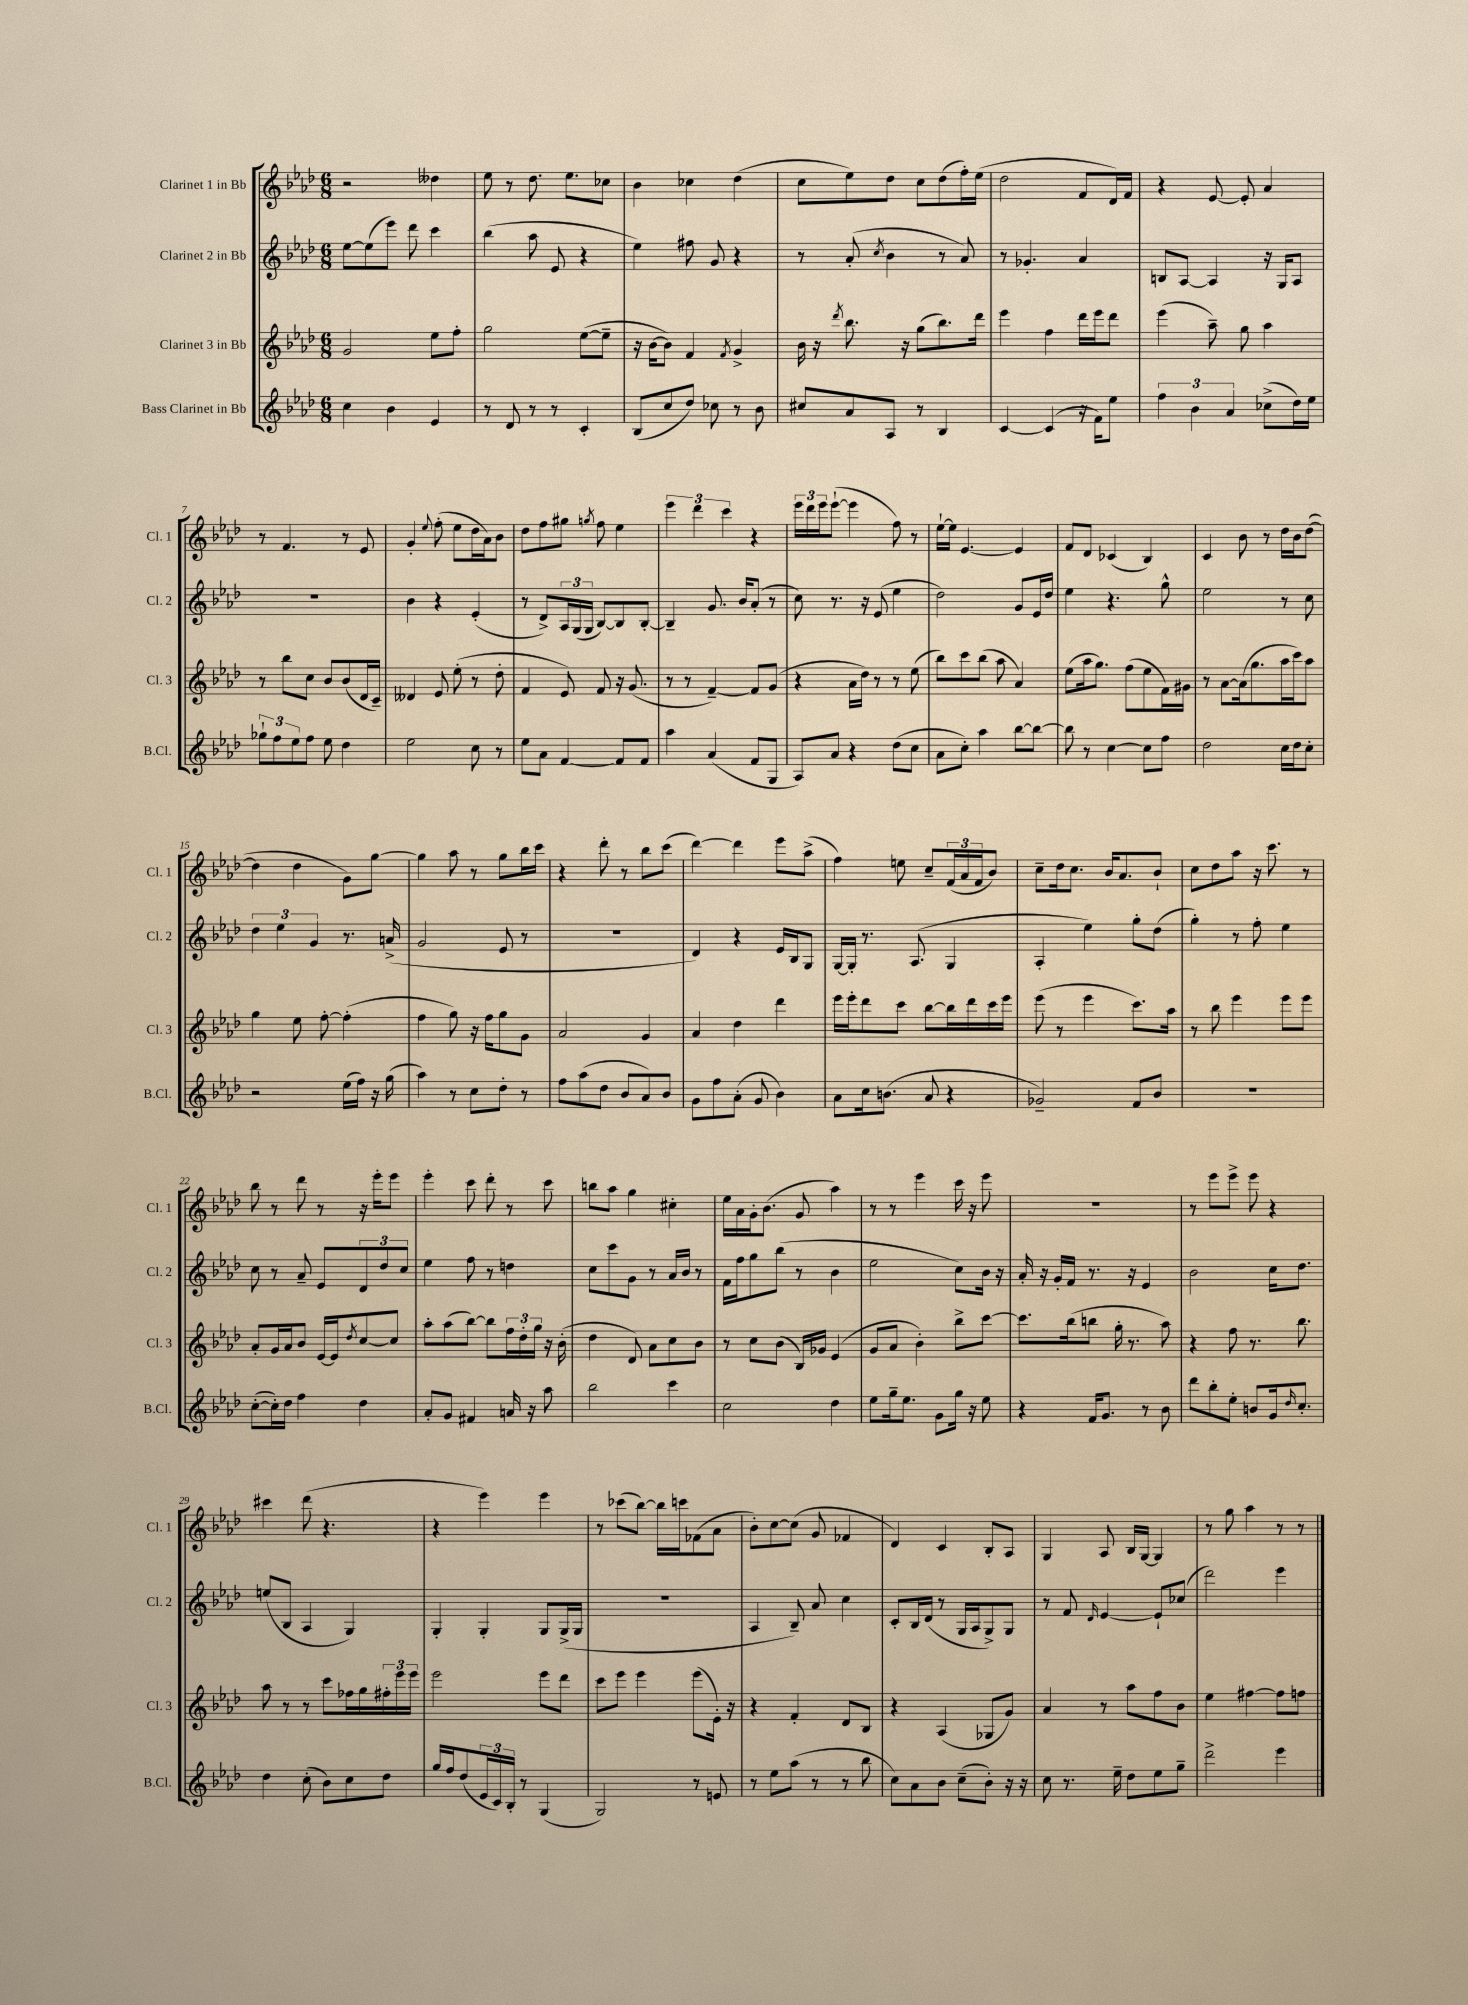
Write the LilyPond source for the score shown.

<<
\new StaffGroup <<
\new Staff = "s0" \with { instrumentName = "Clarinet 1 in Bb" shortInstrumentName = "Cl. 1" } {
    \clef treble \key aes \major \numericTimeSignature \time 6/8
    r2 deses''4 |
    ees''8 r8 des''8. ees''8. ces''8 |
    bes'4 ces''4 des''4( |
    c''8 ees''8) des''8 c''8 des''8( f''16-.) ees''16( |
    des''2 f'8 des'16) f'16 |
    r4 ees'8~ ees'8-. aes'4 |
    r8 f'4. r8 ees'8 |
    g'4-. \appoggiatura { ees''8 } f''8-.( ees''8 des''16 aes'16) bes'8 |
    des''8 f''8 gis''8 \acciaccatura { g''8 } f''8 ees''4 |
    \tuplet 3/2 { ees'''4 des'''4 c'''4 } r4 |
    \tuplet 3/2 { ees'''16 des'''16 ees'''16 } ees'''8~-!( ees'''4 f''8) r8 |
    ees''16~-! ees''16 ees'4.~ ees'4 |
    f'8 des'8 ces'4( bes4) |
    c'4 bes'8 r8 des''16 bes'16 des''8~( |
    des''4 des''4 g'8) g''8~ |
    g''4 aes''8 r8 g''8 bes''16 c'''16 |
    r4 des'''8-. r8 bes''8 c'''8( |
    des'''4~) des'''4 ees'''8 aes''8->( |
    f''4) e''8 c''8-- \tuplet 3/2 { f'16( aes'16 f'16 } bes'8) |
    c''8-- des''16 c''8. bes'16 aes'8. bes'8-! |
    c''8 des''8 aes''8 r16 c'''8. r8 |
    bes''8 r8 des'''8 r8 r16 ees'''16-. ees'''8 |
    ees'''4-. c'''8 des'''8-. r8 c'''8 |
    b''8 aes''8 g''4 cis''4-. |
    ees''16 aes'16 g'16-. bes'8.( g'8 aes''4) |
    r8 r8 ees'''4 c'''16 r16 ees'''8 |
    R2. |
    r8 ees'''8 ees'''8-> ees'''8 r4 |
    cis'''4 des'''8( r4. |
    r4 ees'''4) ees'''4 |
    r8 ces'''8( bes''8~) bes''16 c'''16 fes'8( aes'8 |
    bes'8-.) c''8~ c''8( g'8 fes'4 |
    des'4) c'4 bes8-. aes8 |
    g4 aes8 bes16 g16~ g4 |
    r8 g''8 aes''4 r8 r8 \bar "|." |
}
\new Staff = "s1" \with { instrumentName = "Clarinet 2 in Bb" shortInstrumentName = "Cl. 2" } {
    \clef treble \key aes \major \numericTimeSignature \time 6/8
    ees''8~ ees''8( ees'''8) des'''8 c'''4 |
    bes''4( aes''8 ees'8 r4 |
    ees''4) fis''8 g'8 r4 |
    r8 aes'8-.( \acciaccatura { c''8 } bes'4 r8 aes'8) |
    r8 ges'4.-. aes'4 |
    b8 aes8~ aes4 r16 g16 aes8 |
    R2. |
    bes'4 r4 ees'4-.( |
    r8 des'8->) \tuplet 3/2 { aes16 g16( g16 } bes8~) bes8 bes8~-. |
    bes4-- g'8. bes'16 aes'8-.( r8 |
    c''8) r8. r16 ees'8( ees''4 |
    des''2) g'8 ees'16 des''16 |
    ees''4 r4. g''8-^ |
    ees''2 r8 c''8 |
    \tuplet 3/2 { des''4 ees''4 g'4 } r8. a'16->( |
    g'2 ees'8 r8 |
    R2. |
    des'4) r4 ees'16 bes16 g8 |
    g16~ g16-. r8. aes8.( g4 |
    aes4-. ees''4) g''8-. des''8( |
    g''4-.) r8 f''8-. ees''4 |
    c''8 r8 aes'8-- ees'8 \tuplet 3/2 { des'8 des''8 c''8 } |
    ees''4 f''8 r8 d''4 |
    c''8 c'''8 g'8 r8 aes'16 bes'16 r8 |
    f'16 f''16 g''8 bes''8( r8 bes'4 |
    ees''2 c''8) bes'16 r16 |
    aes'16-. r16 g'16-. f'16 r8. r16 ees'4 |
    bes'2 c''16 des''8. |
    e''8( bes8 aes4 g4) |
    g4-. g4-. g8 g16->( g16 |
    R2. |
    aes4 bes8--) aes'8 c''4 |
    c'8-. bes16 des'16( r8 g16 aes16 g8->) g8 |
    r8 f'8 \grace { des'16 } ees'4~ ees'8-! ces''8( |
    des'''2) ees'''4 \bar "|." |
}
\new Staff = "s2" \with { instrumentName = "Clarinet 3 in Bb" shortInstrumentName = "Cl. 3" } {
    \clef treble \key aes \major \numericTimeSignature \time 6/8
    g'2 ees''8 f''8-. |
    g''2 ees''8~( ees''8-- |
    r16 bes'16~ bes'8) f'4 \acciaccatura { f'8 } g'4-> |
    bes'16 r16 \acciaccatura { des'''8 } bes''8. r16 g''8( bes''8.) des'''16 |
    ees'''4 f''4 des'''16 ees'''16 des'''8 |
    ees'''4( aes''8--) g''8 aes''4 |
    r8 bes''8 c''8 bes'8 bes'8( des'16 c'16--) |
    deses'4 ees'8 ees''8-.( r8 des''8-. |
    f'4 ees'8) f'8 r16 g'8.( |
    r8 r8 f'4~--) f'8 g'8( |
    r4 aes'16 des''16) r8 r8 ees''8( |
    bes''8) c'''8 bes''8( aes''8 aes'4) |
    ees''8( aes''16 g''8.) f''8( ees''8 f'16) gis'16 |
    r8 aes'8~ aes'16( g''8. aes''16 c'''16) aes''8 |
    g''4 ees''8 f''8~-. f''4-.( |
    f''4 g''8) r16 f''16 g''8 g'8 |
    aes'2 g'4 |
    aes'4 des''4 des'''4 |
    ees'''16 ees'''16-. des'''8 c'''8 bes''8~ bes''16 des'''16 c'''16 ees'''16 |
    ees'''8( r8 ees'''4 c'''8.) aes''16 |
    r8 bes''8 ees'''4 ees'''8 ees'''8 |
    aes'8-. g'16 aes'16 bes'8 ees'16~ ees'16 \acciaccatura { des''8 } c''8~ c''8 |
    aes''8-. aes''8( bes''8~) bes''8 \tuplet 3/2 { f''16 des''16-. g''16 } r16 bes'16-.( |
    des''4 des'8) aes'8 c''8 bes'8 |
    r8 c''8 bes'8( bes16) ges'16 ees'4( |
    g'8 aes'8 bes'4-.) bes''8-> c'''8~ |
    c'''8. bes''16( b''8 g''16-. r8. aes''8) |
    r4 f''8 r8. bes''8. |
    aes''8 r8 r8 c'''8 fes''16 g''16 \tuplet 3/2 { fis''16-. ees'''16 ees'''16 } |
    ees'''2 ees'''8 des'''8 |
    c'''8 ees'''8 ees'''4 ees'''8( ees'16-.) r16 |
    r4 f'4-. des'8 bes8 |
    r4 aes4( ges8 g'8) |
    aes'4 r8 aes''8 f''8 bes'8 |
    ees''4 fis''4~ fis''8 f''8 \bar "|." |
}
\new Staff = "s3" \with { instrumentName = "Bass Clarinet in Bb" shortInstrumentName = "B.Cl." } {
    \clef treble \key aes \major \numericTimeSignature \time 6/8
    c''4 bes'4 ees'4 |
    r8 des'8 r8 r8 c'4-. |
    bes8( c''8 des''8) ces''8 r8 bes'8 |
    cis''8 aes'8 aes8 r8 bes4 |
    c'4~ c'4( r16 f'16) ees''8 |
    \tuplet 3/2 { f''4 bes'4 aes'4 } ces''8->( des''16) ees''16 |
    \tuplet 3/2 { ges''8-! f''8 ees''8 } f''8 ees''8 des''4 |
    ees''2 c''8 r8 |
    ees''8 aes'8 f'4~ f'8 f'8 |
    aes''4 aes'4( f'8 g8 |
    aes8) aes'8 r4 des''8( c''8 |
    aes'8 c''8-.) aes''4 bes''8~ bes''8~ |
    bes''8 r8 c''4~ c''8 f''8 |
    des''2 c''16 des''16 c''8-. |
    r2 ees''16( f''16) r16 g''16( |
    aes''4) r8 c''8 des''8-. r8 |
    f''8 aes''8( des''8 bes'8 aes'8) bes'8 |
    g'8 f''8 aes'8-.( g'8 bes'4) |
    aes'8 c''16 b'8.( aes'8 r4 |
    ges'2--) f'8 bes'8 |
    R2. |
    c''8~-.( c''16-.) des''16 f''4 des''4 |
    aes'8-. g'8 fis'4 a'16 r16 aes''8 |
    bes''2 c'''4 |
    c''2 des''4 |
    ees''8 g''16-- ees''8. g'8 g''16 r16 ees''8 |
    r4 f'16 g'8. r8 bes'8 |
    des'''8 bes''8-. ees''8-. b'8 g'16 \grace { des''16 } c''8.-. |
    des''4 c''8-.( bes'8) c''8 des''8 |
    g''16 f''16 des''8( \tuplet 3/2 { ees'16 c'16) bes16-. } r8 g4( |
    g2) r8 e'8 |
    r8 ees''8 aes''8( r8 r8 bes''8 |
    c''8) aes'8 bes'8 c''8--( bes'8-.) r16 r16 |
    c''8 r8. ees''16-- des''8 ees''8 g''8-- |
    des'''2-> ees'''4 \bar "|." |
}
>>
>>
